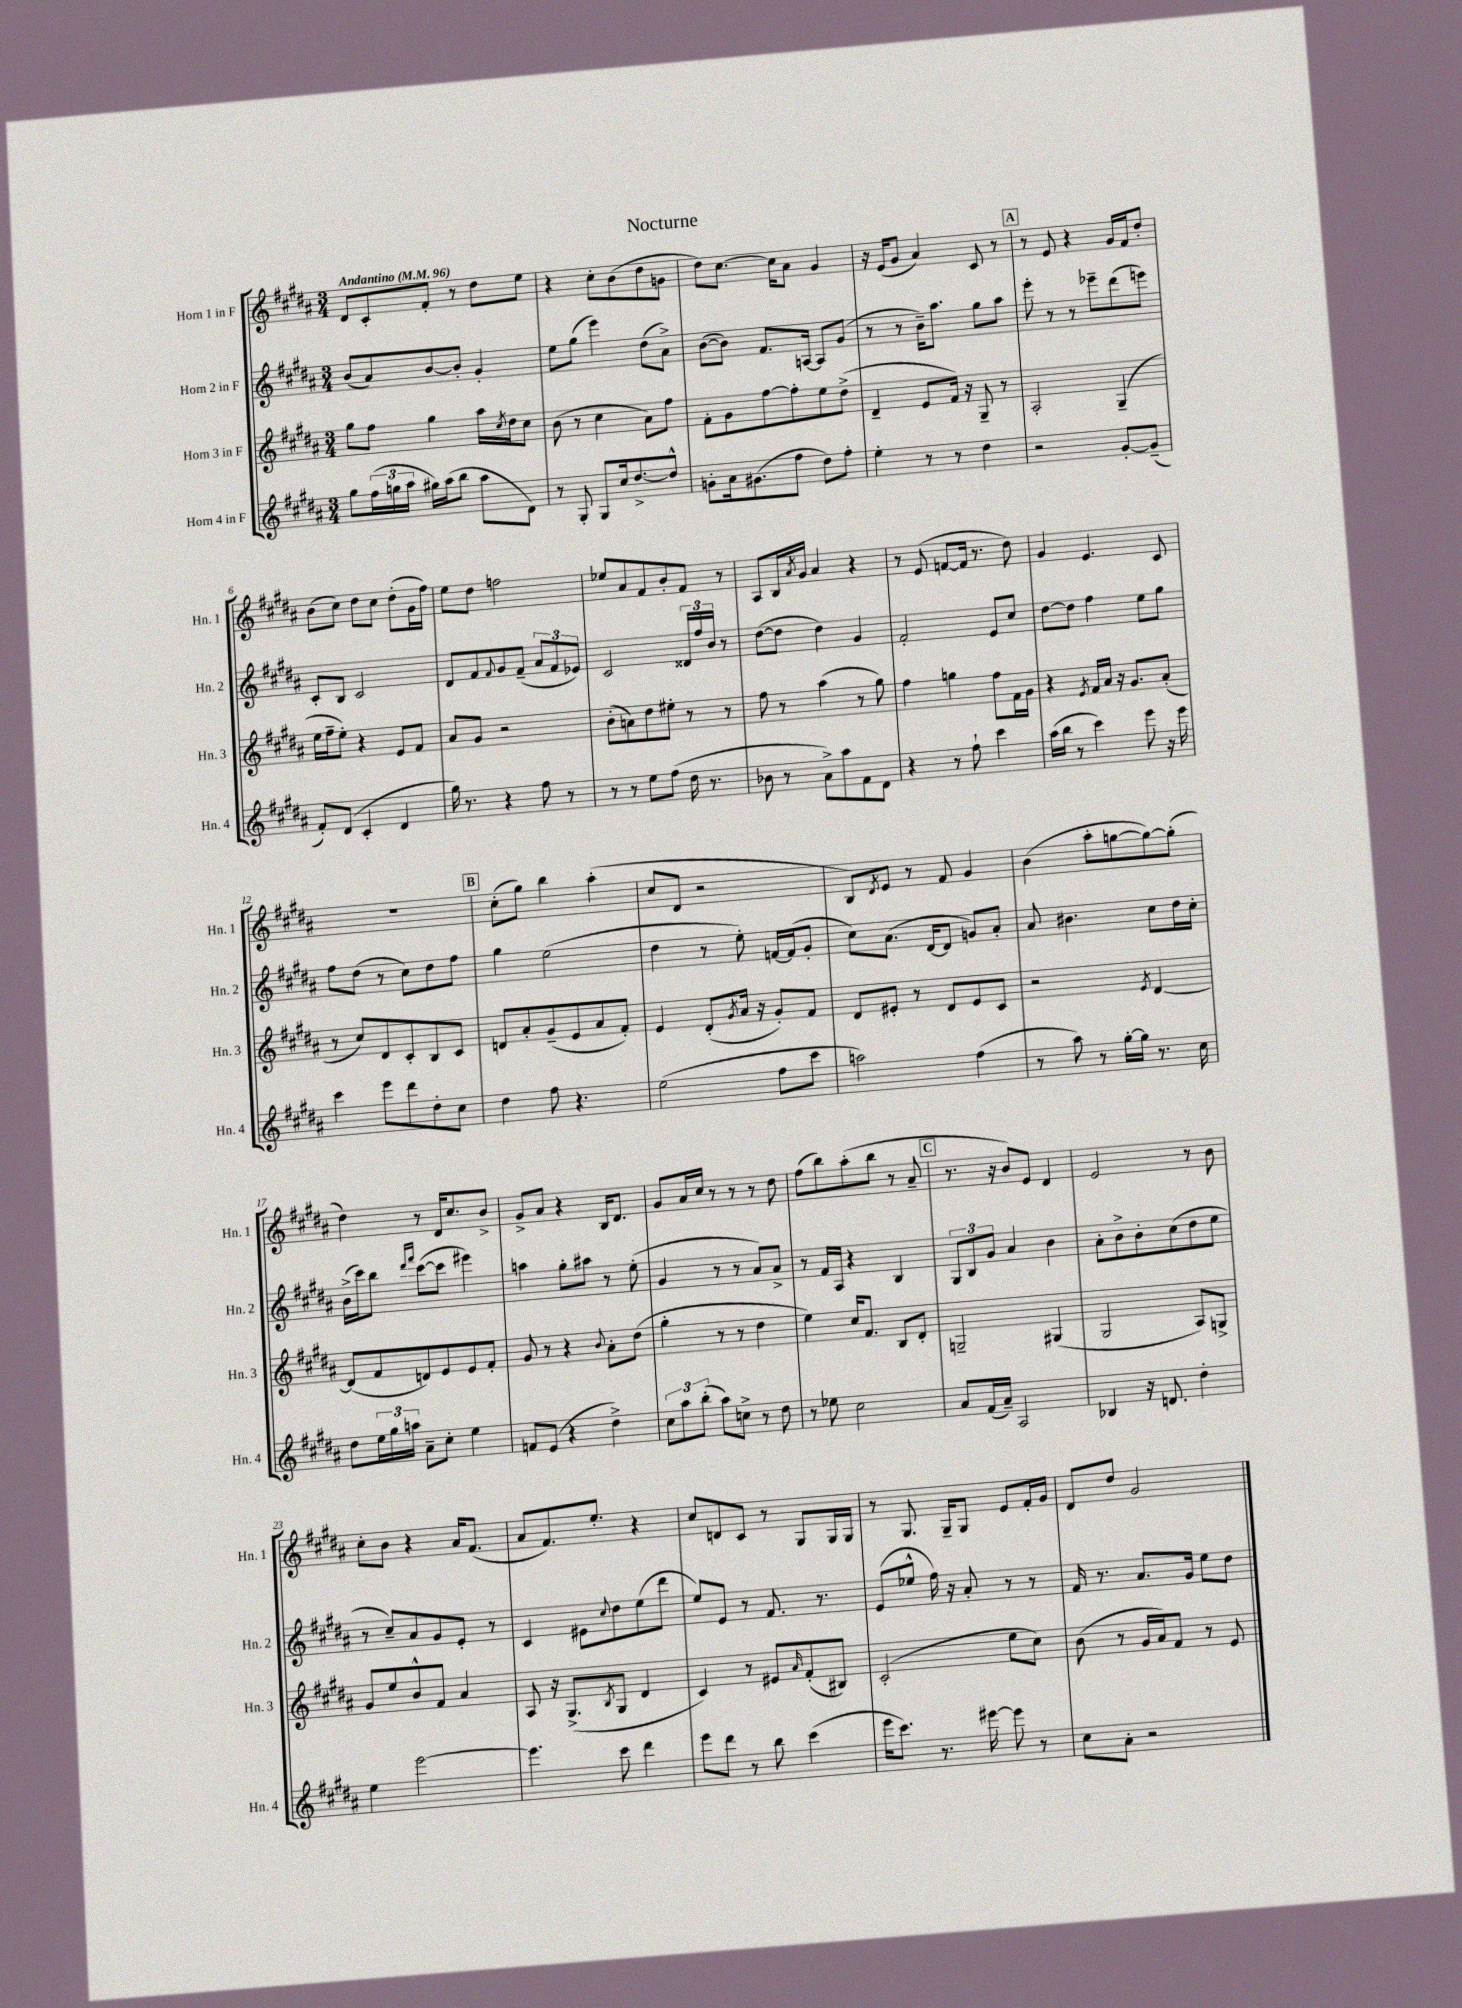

**kern	**kern	**kern	**kern
*staff4	*staff3	*staff2	*staff1
*clefG2	*clefG2	*clefG2	*clefG2
*k[f#c#g#d#a#]	*k[f#c#g#d#a#]	*k[f#c#g#d#a#]	*k[f#c#g#d#a#]
*M3/4	*M3/4	*M3/4	*M3/4
*MM96	*MM96	*MM96	*MM96
8gg#\L	8gg#\L	(8b/L	8d#/L
(24ff#\L	8ff#\J	8a#/)	8c#'/
24gg\	.	.	.
24aa#\JJ	.	.	.
16gg#\LL)	4gg#\	[8b/	8f#'/J
(16aa#\J	.	.	.
8bb\J	.	8b'/]J	8r
8aa#\L	16aa#\LL	4g#'/	8dd#\L
.	8qcc#/	.	.
.	16dd#\J	.	.
8d#\J)	8cc#\J	.	8ee\J
=	=	=	=
8r	(8b\	8ee\L	4r
8G#'/	8r	(8gg#\J	.
8G#/L	4cc#\	4eee\)	8cc#'\L
16cc#/k	.	.	(8b\
[8.dd#^/	.	.	.
.	8a#\L)	(8dd#\L	8dd#\
8dd#^^/]J	8ff#\J	8a#^\J)	8g\J
=	=	=	=
8g'\L	8f#'\L	([8b\L	8dd#\L)
16a#\k	8g#\	8b\]J)	[8.cc#\J
(8.g#\	.	.	.
.	[8ff#\	8.f#/L	.
.	.	.	16cc#\]LK
8ff#\J	8ff#'\]	.	8a#\J
.	.	[16A/Jk	.
8dd#\L)	8ee\	8A/]L	4g#/
8ff#'\J	(8dd#^\J	(8g#/J	.
=	=	=	=
4ee'\	4d#~/	8r	16r
.	.	.	(16e/LK
.	.	8r	8g#/J
8r	8e/L	16b~\LK)	4a#/)
.	.	8.aa#\J	.
8r	16f#/Jk)	.	.
.	16r	.	.
4dd#\	8G#~/	8gg#\L	8c#/
.	8r	8aa#\J	8r
=	=	=	=
2r	2A#'/	8eee'\	8r
.	.	8r	8e/
.	.	8r	4r
.	.	8eee-~\L	.
[8g#'/L	(4G#~/	(8ddd#\	16g#/LL
.	.	.	16f#/J
(8g#~/]J	.	8eee\J)	8dd#'/J
=	=	=	=
8f#'/L)	16ee\LL	8c#'/L	(8b\L
.	16ff#~\J	.	.
(8d#/J	8ee'\J)	8B/J	8cc#\J)
4c#'/	4r	2c#/	8dd#\L
.	.	.	8cc#\J
4d#/	8e/L	.	(8dd#'\L
.	8f#/J	.	16g#\L
.	.	.	16ff#\JJ)
=	=	=	=
16gg#\)	8a#/L	8d#/L	8ee\L
8.r	.	.	.
.	8g#/J	8f#/	8dd#\J
.	.	8qqf#/	.
4r	2r	8g#/	2ff\
.	.	(8f#~/J	.
8ff#\	.	12a#/L	.
.	.	12f#/	.
8r	.	.	.
.	.	12e-/J)	.
=	=	=	=
8r	(8b'\L	2c#/	8ee-/L
8r	8a\)	.	8a#/
8ee\L	8dd#\	.	8f#/
(8ff#\J	8ee#'\J	.	8b'/
16dd#\	8r	24d##/LL	8f#/J
.	.	24ff#/	.
8.r	.	.	.
.	.	24b/JJ	.
.	8r	8r	8r
=	=	=	=
8b-\	8ff#\	([8dd#\L	8A#/L
8r	8r	8dd#\]J	16B/L
.	.	.	8qa#/
.	.	.	16g#/JJ
8a#^\L)	(4aa#\	4dd#\)	4a#/
8aa#\	.	.	.
8f#\	8r	4g#/	4r
8d#\J	8gg#\)	.	.
=	=	=	=
4r	4ff#\	2f#'/	8r
.	.	.	(8e/
8r	4gg\	.	[8f/L
8ff#`\	.	.	16f/]Jk
.	.	.	8.r
4ccc#\	8ff#\L	8e/L	.
.	16f#\L	8cc#/J	8dd#\)
.	16g#\JJ	.	.
=	=	=	=
(16aa#\LL	4r	[8dd#\L	4g#/
16bb\JJ	.	.	.
8r	.	8dd#\]J	.
.	8qe/	.	.
4ccc#\)	16f#/LL	4ff#\	4.e/
.	16a#/JJ	.	.
.	16r	.	.
.	8.g#/L	.	.
8eee\	.	8ee\L	.
16r	(8a#'/J	8gg#\J	8c#/
16eee\	.	.	.
=	=	=	=
4ccc#\	8r	8ff#\L	2.r
.	8cc#/L)	(8dd#\J	.
8eee\L	8d#/	8r	.
8ddd#\	8c#'/	8cc#\L)	.
8dd#'\	8B/	8dd#\	.
8cc#\J	8c#/J	8ff#\J	.
=	=	=	=
4dd#\	8d/L	4gg#\	(8cc#'\L
.	8a#'/	.	8gg#\J)
8ff#\	(8g#~/	(2ee\	4bb\
4.r	8e/	.	.
.	8a#/	.	(4aa#'\
.	8f#'/J)	.	.
=	=	=	=
(2ee\	4e/	4dd#\	8cc#/L
.	.	.	8d#/J
.	(8d#'/L	8r	2r
.	8qg#/	.	.
.	16a#/Jk	8ee'\)	.
.	16r	.	.
8ff#\L	8g#'/L)	[16f/LL	.
.	.	(16f/]J	.
8ccc#\J	8f#/J	8g#'/J	.
=	=	=	=
2aa\)	8d#/L	8cc#\L)	8B/L)
.	.	.	8qd#/
.	8e#'/J	(8.a#\J	8e/J
.	8r	.	8r
.	.	[16d#/LK	.
.	8d#/L	8d#/]J	8f#/
(4ff#\	8e#/	8g/L)	4g#/
.	8c#/J	8a#'/J	.
=	=	=	=
8r	2r	8a#/	(4b\
8aa#\)	.	4.b#\	.
8r	.	.	8aa#'\L
[16gg#'\LL	.	.	[8gg\
16gg#\]JJ	.	.	.
.	8qe/	.	.
8.r	[4d#/	8cc#\L	8gg\_)
.	.	16dd#\L	(8gg'\]J
16cc#\	.	16cc#'\JJ	.
=	=	=	=
8dd#\L	(8d#/]L	(16b^\LL	4dd#\)
.	.	16ccc#\J)	.
24ee\L	8f#/	8bb\J	.
24gg#\	.	.	.
24aa\JJ	.	.	.
.	.	16qqddd#/LL	.
.	.	16qqfff#/JJ	.
8a#~\L	8d/)	([8ccc#\L	8r
8cc#'\J	8e/	8ccc#\]J	16d#/LK
.	.	.	8.cc#/
4ee\	8e/	4eee#\)	.
.	8f#'/J	.	8b^/J
=	=	=	=
8f/L	8g#/	4aa\	8g#^/L
(8e/J	8r	.	8a#/J
4r	4r	8gg#'\L	4r
.	.	8aa#\J	.
.	8qqb/	.	.
4dd#^\)	8a#'\L	8r	16B/LK
.	.	.	8.d#/J
.	(8dd#\J	(8ee'\	.
=	=	=	=
12cc#\L	4gg#'\	4g#/	8g#/L
12aa#\	.	.	.
.	.	.	16a#/L
(12bb'\J	.	.	.
.	.	.	16cc#/JJ
8aa#\L)	8r	8r	8r
8cc^\J	8r	8r	8r
8r	4dd#\	8a#/L)	8r
8dd#\	.	8a#^/J	8dd#\
=	=	=	=
8r	4ee\)	8r	(8ff#\L
8ee-\	.	16f#/LL	8bb\)
.	.	16A#/JJ	.
2cc#\	16cc#/LK	4r	(8aa#'\
.	8.f#/J	.	.
.	.	.	8bb\J
.	8B/L	4B/	8r
.	8d#'/J	.	8a#~/
=	=	=	=
8a#/L	2G~/	12G#/L	8.r
.	.	12B/	.
(16f#/L	.	.	.
.	.	12g#/J	.
16a#~/JJ)	.	.	16r
2A#/	.	4a#/	8b/L)
.	.	.	8e/J
.	(4G#/	4b\	4d#/
=	=	=	=
4B-/	2G#/	8a#'\L	2e/
.	.	8b^\	.
16r	.	8b'\	.
8.d/	.	.	.
.	.	(8cc#\	.
4dd#'\	8A#/L)	8dd#\	8r
.	8G^/J	8ee\J	8b\
=	=	=	=
4ee\	8g#/L	8r	8cc#'\L
.	8ee/	8cc#~/L)	8b\J
[2eee\	8b^^/	8a#/	4r
.	8f#/J	8g#/	.
.	4a#/	8e'/J	16a#/LK
.	.	.	(8.f#/J
.	.	8r	.
=	=	=	=
4.eee\]	8A#/	4c#/	8a#/L
.	16r	.	8.f#/)
.	(8.G#^/L	.	.
.	.	8e#\L	.
.	.	.	8.ee'/J
.	8qB/	8qqcc#/	.
8ccc#\	8G#/J	8dd#\	.
4ddd#\	4d#/	(8ee\	4r
.	.	8ddd#\J	.
=	=	=	=
8eee\L	4c#/)	8ee/L)	8cc#/L
8ddd#\J	.	8e/J	8d/
8r	8r	8r	8c#/J
8bb\	8e#/L	8.f#/	8r
.	16qqa#/	.	.
(4ccc#\	(8f#'/	.	8G#/L
.	.	8.r	.
.	8B#/J)	.	16G#/L
.	.	.	16G#/JJ
=	=	=	=
16eee\LK	(2c#'/	(8e/L	8r
8.ccc#\J)	.	.	.
.	.	8ee-^^/J	8.G#/
8.r	.	16ff#\)	.
.	.	16r	16G#~/LK
.	.	8a#'/	8G#/J
[16eee#\	.	.	.
8eee#\]	8ee\L	8r	8e/L
8r	8cc#\J)	8r	16f#'/L
.	.	.	16g#/JJ
=	=	=	=
8cc#\L	(8b\	16f#/	8d#/L
.	.	8.r	.
8a#'\J	8r	.	8dd#/J
2r	16g#/LL	8.a#/L	2g#/
.	16a#/J)	.	.
.	8f#/J	.	.
.	.	16g#/Jk	.
.	8r	8ee\L	.
.	8e/	8dd#\J	.
==	==	==	==
*-	*-	*-	*-
